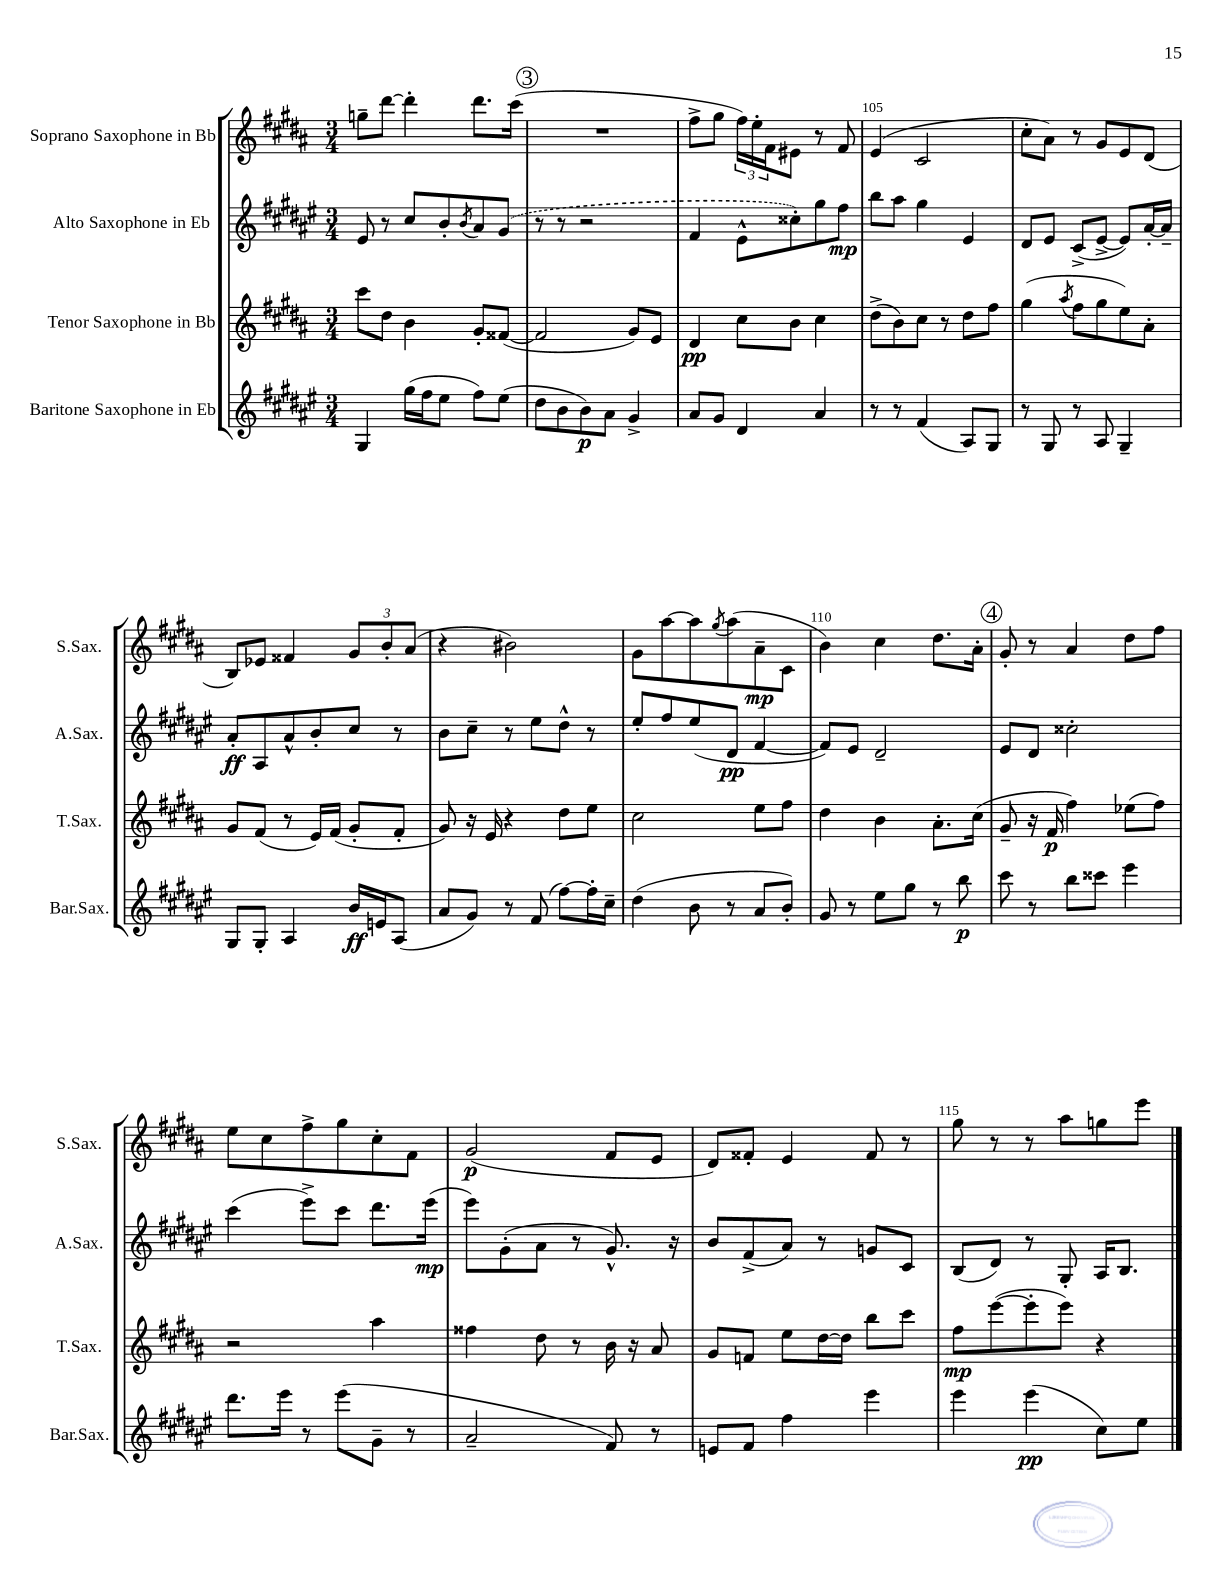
<<
\new StaffGroup <<
\new Staff = "s0" \with { instrumentName = "Soprano Saxophone in Bb" shortInstrumentName = "S.Sax." } {
    \clef treble \key b \major \numericTimeSignature \time 3/4
    g''8-- dis'''8~ dis'''4-. dis'''8. cis'''16( |
    \mark \markup { \circle "3" } R2. |
    fis''8-> gis''8 \tuplet 3/2 { fis''16) e''16-. fis'16 } eis'8 r8 fis'8 |
    e'4( cis'2 |
    cis''8-. ais'8) r8 gis'8 e'8 dis'8( |
    b8) ees'8 fisis'4 \tuplet 3/2 { gis'8 b'8-. ais'8( } |
    r4 bis'2) |
    gis'8 ais''8~ ais''8 \acciaccatura { gis''8 } ais''8( ais'8--\mp cis'8 |
    b'4) cis''4 dis''8. ais'16-. |
    \mark \markup { \circle "4" } gis'8-. r8 ais'4 dis''8 fis''8 |
    e''8 cis''8 fis''8-> gis''8 cis''8-. fis'8 |
    gis'2\p( fis'8 e'8 |
    dis'8) fisis'8-. e'4 fisis'8 r8 |
    gis''8 r8 r8 ais''8 g''8 e'''8 \bar "|." |
}
\new Staff = "s1" \with { instrumentName = "Alto Saxophone in Eb" shortInstrumentName = "A.Sax." } {
    \clef treble \key fis \major \numericTimeSignature \time 3/4
    eis'8 r8 cis''8 b'8-. \acciaccatura { b'8 } ais'8 \once \slurDashed gis'8( |
    \mark \markup { \circle "3" } r8 r8 r2 |
    fis'4 eis'8-^ cisis''8-.) gis''8 fis''8\mp |
    b''8 ais''8 gis''4 eis'4 |
    dis'8 eis'8 cis'8->( eis'8~-> eis'8) ais'16~-. ais'16-- |
    ais'8-.\ff ais8 ais'8-^ b'8-. cis''8 r8 |
    b'8 cis''8-- r8 eis''8 dis''8-^ r8 |
    eis''8-. fis''8 eis''8( dis'8\pp fis'4~ |
    fis'8) eis'8 dis'2-- |
    \mark \markup { \circle "4" } eis'8 dis'8 cisis''2-. |
    cis'''4( eis'''8->) cis'''8 dis'''8. eis'''16\mp( |
    eis'''8) gis'8-.( ais'8 r8 gis'8.-^) r16 |
    b'8 fis'8->( ais'8) r8 g'8 cis'8 |
    b8( dis'8) r8 gis8-. ais16 b8. \bar "|." |
}
\new Staff = "s2" \with { instrumentName = "Tenor Saxophone in Bb" shortInstrumentName = "T.Sax." } {
    \clef treble \key b \major \numericTimeSignature \time 3/4
    cis'''8 dis''8 b'4 gis'8-. fisis'8~( |
    \mark \markup { \circle "3" } fisis'2 gis'8) e'8 |
    dis'4\pp cis''8 b'8 cis''4 |
    dis''8->( b'8) cis''8 r8 dis''8 fis''8 |
    gis''4( \acciaccatura { ais''8 } fis''8 gis''8 e''8) ais'8-. |
    gis'8 fis'8( r8 e'16) fis'16( gis'8-. fis'8-. |
    gis'8) r16 e'16 r4 dis''8 e''8 |
    cis''2 e''8 fis''8 |
    dis''4 b'4 ais'8.-. cis''16( |
    \mark \markup { \circle "4" } gis'8-- r16 fis'16\p fis''4) ees''8( fis''8) |
    r2 ais''4 |
    fisis''4 dis''8 r8 b'16 r16 ais'8 |
    gis'8 f'8 e''8 dis''16~ dis''16 b''8 cis'''8 |
    fis''8\mp e'''8~( e'''8-. e'''8) r4 \bar "|." |
}
\new Staff = "s3" \with { instrumentName = "Baritone Saxophone in Eb" shortInstrumentName = "Bar.Sax." } {
    \clef treble \key fis \major \numericTimeSignature \time 3/4
    gis4 gis''16( fis''16 eis''8 fis''8) eis''8( |
    \mark \markup { \circle "3" } dis''8 b'8 b'8\p) ais'8 gis'4-> |
    ais'8 gis'8 dis'4 ais'4 |
    r8 r8 fis'4( ais8) gis8 |
    r8 gis8 r8 ais8 gis4-- |
    gis8 gis8-. ais4 b'16\ff e'16 ais8( |
    ais'8 gis'8) r8 fis'8( fis''8~) fis''16-. cis''16-- |
    dis''4( b'8 r8 ais'8 b'8-.) |
    gis'8 r8 eis''8 gis''8 r8 b''8\p |
    \mark \markup { \circle "4" } cis'''8 r8 b''8 cisis'''8 eis'''4 |
    dis'''8. eis'''16 r8 eis'''8( gis'8-- r8 |
    ais'2-- fis'8) r8 |
    e'8 fis'8 fis''4 eis'''4 |
    eis'''4 eis'''4\pp( cis''8) eis''8 \bar "|." |
}
>>
>>
\layout { \context { \Score currentBarNumber = #102 \override BarNumber.break-visibility = ##(#f #t #t) barNumberVisibility = #(every-nth-bar-number-visible 5) } }
